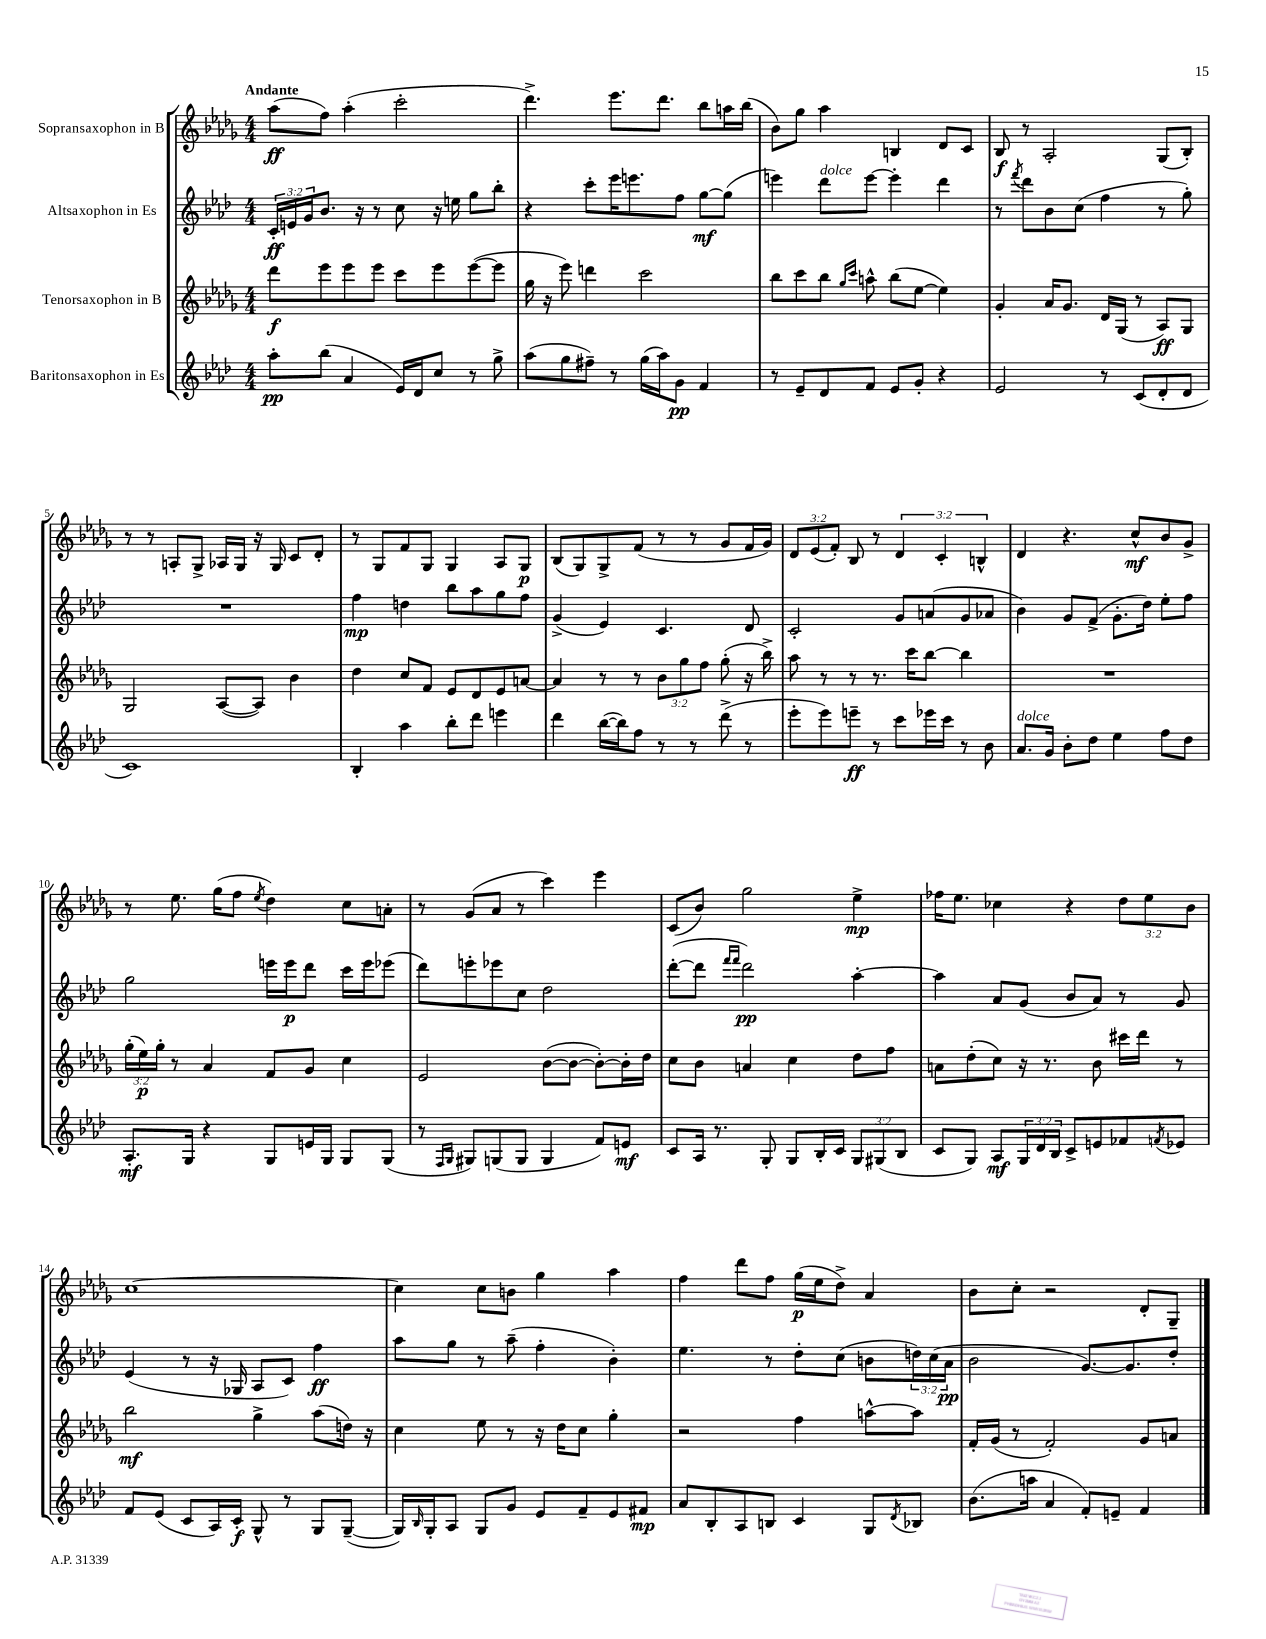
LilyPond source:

<<
\new StaffGroup <<
\new Staff = "s0" \with { instrumentName = "Sopransaxophon in B" } {
    \clef treble \key des \major \numericTimeSignature \time 4/4 \override Staff.TupletNumber.text = #tuplet-number::calc-fraction-text \tempo "Andante"
    aes''8\ff( f''8) aes''4-.( c'''2-. |
    des'''4.->) ees'''8. des'''8. bes''8 a''16 bes''16( |
    bes'8) ges''8 aes''4 b4 des'8 c'8 |
    bes8\f r8 aes2-. ges8( bes8-.) |
    r8 r8 a8-. ges8-> aes16 ges16 r16 ges16 c'8 des'8-. |
    r8 ges8 f'8 ges8 ges4 aes8 ges8\p |
    bes8( ges8) ges8-> f'8( r8 r8 ges'8 f'16 ges'16) |
    \tuplet 3/2 { des'8 ees'8( f'8-.) } bes8 r8 \tuplet 3/2 { des'4 c'4-. b4-^ } |
    des'4 r4. c''8-^\mf bes'8 ges'8-> |
    r8 ees''8. ges''16( f''8 \acciaccatura { ees''8 } des''4) c''8 a'8-. |
    r8 ges'8( aes'8 r8 c'''4) ees'''4 |
    c'8( bes'8) ges''2 ees''4->\mp |
    fes''16 ees''8. ces''4 r4 \tuplet 3/2 { des''8 ees''8 bes'8 } |
    c''1~ |
    c''4 c''8 b'8 ges''4 aes''4 |
    f''4 des'''8 f''8 ges''16\p( ees''16 des''8->) aes'4 |
    bes'8 c''8-. r2 des'8-. ges8-- \bar "|." |
}
\new Staff = "s1" \with { instrumentName = "Altsaxophon in Es" } {
    \clef treble \key aes \major \numericTimeSignature \time 4/4 \override Staff.TupletNumber.text = #tuplet-number::calc-fraction-text
    \tuplet 3/2 { c'16-.\ff e'16 g'16 } bes'8. r16 r8 c''8 r16 e''16 g''8 bes''8-. |
    r4 c'''8-. ees'''16 e'''8. f''8 g''8~\mf g''8( |
    e'''4) des'''8^\markup { \italic "dolce" } e'''8~ e'''4-. des'''4 |
    r8 \acciaccatura { f'''8 } des'''8 bes'8 c''8( f''4 r8 g''8-.) |
    R1 |
    f''4\mp d''4 bes''8 aes''8 g''8 f''8 |
    g'4->( ees'4) c'4. des'8 |
    c'2-. g'8 a'8( g'8 aes'8 |
    bes'4) g'8 f'8->( g'8.-. des''16) ees''8-. f''8 |
    g''2 e'''16 e'''16\p des'''8 c'''16 e'''16 ees'''8( |
    des'''8) e'''8-. ees'''8 c''8 des''2 |
    des'''8~-.( des'''8 \grace { f'''16 f'''16 } des'''2\pp) aes''4~-. |
    aes''4 aes'8 g'8( bes'8 aes'8) r8 g'8 |
    ees'4( r8 r16 ges16 aes8 c'8) f''4\ff |
    aes''8 g''8 r8 aes''8--( f''4-. bes'4-.) |
    ees''4. r8 des''8-. c''8( b'8 \tuplet 3/2 { d''16) c''16( aes'16\pp } |
    bes'2 g'8.~) g'8. des''8-. \bar "|." |
}
\new Staff = "s2" \with { instrumentName = "Tenorsaxophon in B" } {
    \clef treble \key des \major \numericTimeSignature \time 4/4 \override Staff.TupletNumber.text = #tuplet-number::calc-fraction-text
    des'''8\f ees'''8 ees'''8 ees'''8 c'''8 ees'''8 ees'''8~( ees'''8 |
    ges''16 r16 ees'''8) d'''4 c'''2 |
    bes''8 c'''8 bes''8 \grace { ges''16 c'''16 } a''8-^ bes''8( ees''8~ ees''4) |
    ges'4-. aes'16 ges'8. des'16 ges16( r8 aes8\ff) ges8 |
    ges2 aes8~( aes8) bes'4 |
    des''4 c''8 f'8 ees'8 des'8 ees'8 a'8~ |
    a'4 r8 r8 \tuplet 3/2 { bes'8 ges''8 f''8 } ges''8-.( r16 bes''16->) |
    aes''8 r8 r8 r8. c'''16 bes''8~ bes''4 |
    R1 |
    \tuplet 3/2 { ges''16-.( ees''16\p) ges''16-. } r8 aes'4 f'8 ges'8 c''4 |
    ees'2 bes'8~( bes'8~ bes'8~-.) bes'16-. des''16 |
    c''8 bes'8 a'4 c''4 des''8 f''8 |
    a'8 des''8-.( c''8) r16 r8. bes'8 cis'''16 des'''16 r8 |
    bes''2\mf ges''4-> aes''8( d''16) r16 |
    c''4 ees''8 r8 r16 des''16 c''8 ges''4-. |
    r2 f''4 a''8~-^ a''8 |
    f'16-. ges'16( r8 f'2-.) ges'8 a'8 \bar "|." |
}
\new Staff = "s3" \with { instrumentName = "Baritonsaxophon in Es" } {
    \clef treble \key aes \major \numericTimeSignature \time 4/4 \override Staff.TupletNumber.text = #tuplet-number::calc-fraction-text
    aes''8-.\pp bes''8( aes'4 ees'16) des'16 c''8 r8 g''8-> |
    aes''8( g''8 fis''8--) r8 g''16( aes''16) g'8\pp f'4 |
    r8 ees'8-- des'8 f'8 ees'8 g'8-. r4 |
    ees'2 r8 c'8( des'8-. des'8 |
    c'1) |
    bes4-. aes''4 bes''8-. des'''8 e'''4 |
    des'''4 bes''16~( bes''16) f''8 r8 r8 des'''8->( r8 |
    ees'''8-. ees'''8) e'''8--\ff r8 c'''8 ees'''16 c'''16 r8 bes'8 |
    aes'8.^\markup { \italic "dolce" } g'16 bes'8-. des''8 ees''4 f''8 des''8 |
    aes8.-.\mf g16 r4 g8 e'16 g16 g8 g8( |
    r8 \grace { f16 g16 } gis8) g8( g8 g4 f'8) e'8\mf |
    c'8 aes16 r8. g8-. g8 bes16-. c'16 \tuplet 3/2 { g8 gis8( bes8 } |
    c'8 g8) aes8\mf \tuplet 3/2 { g16 des'16 bes16 } c'8-> e'8 fes'8 \acciaccatura { f'8 } ees'8 |
    f'8 ees'8( c'8 aes16) c'16-.\f g8-^ r8 g8 g8~--( |
    g16) \grace { bes16 } g16-. aes8 g8 g'8 ees'8 f'8-- ees'8 fis'8\mp |
    aes'8 bes8-. aes8 b8 c'4 g8 \acciaccatura { des'8 } bes8 |
    bes'8.( a''16 aes'4 f'8-.) e'8-- f'4 \bar "|." |
}
>>
>>
